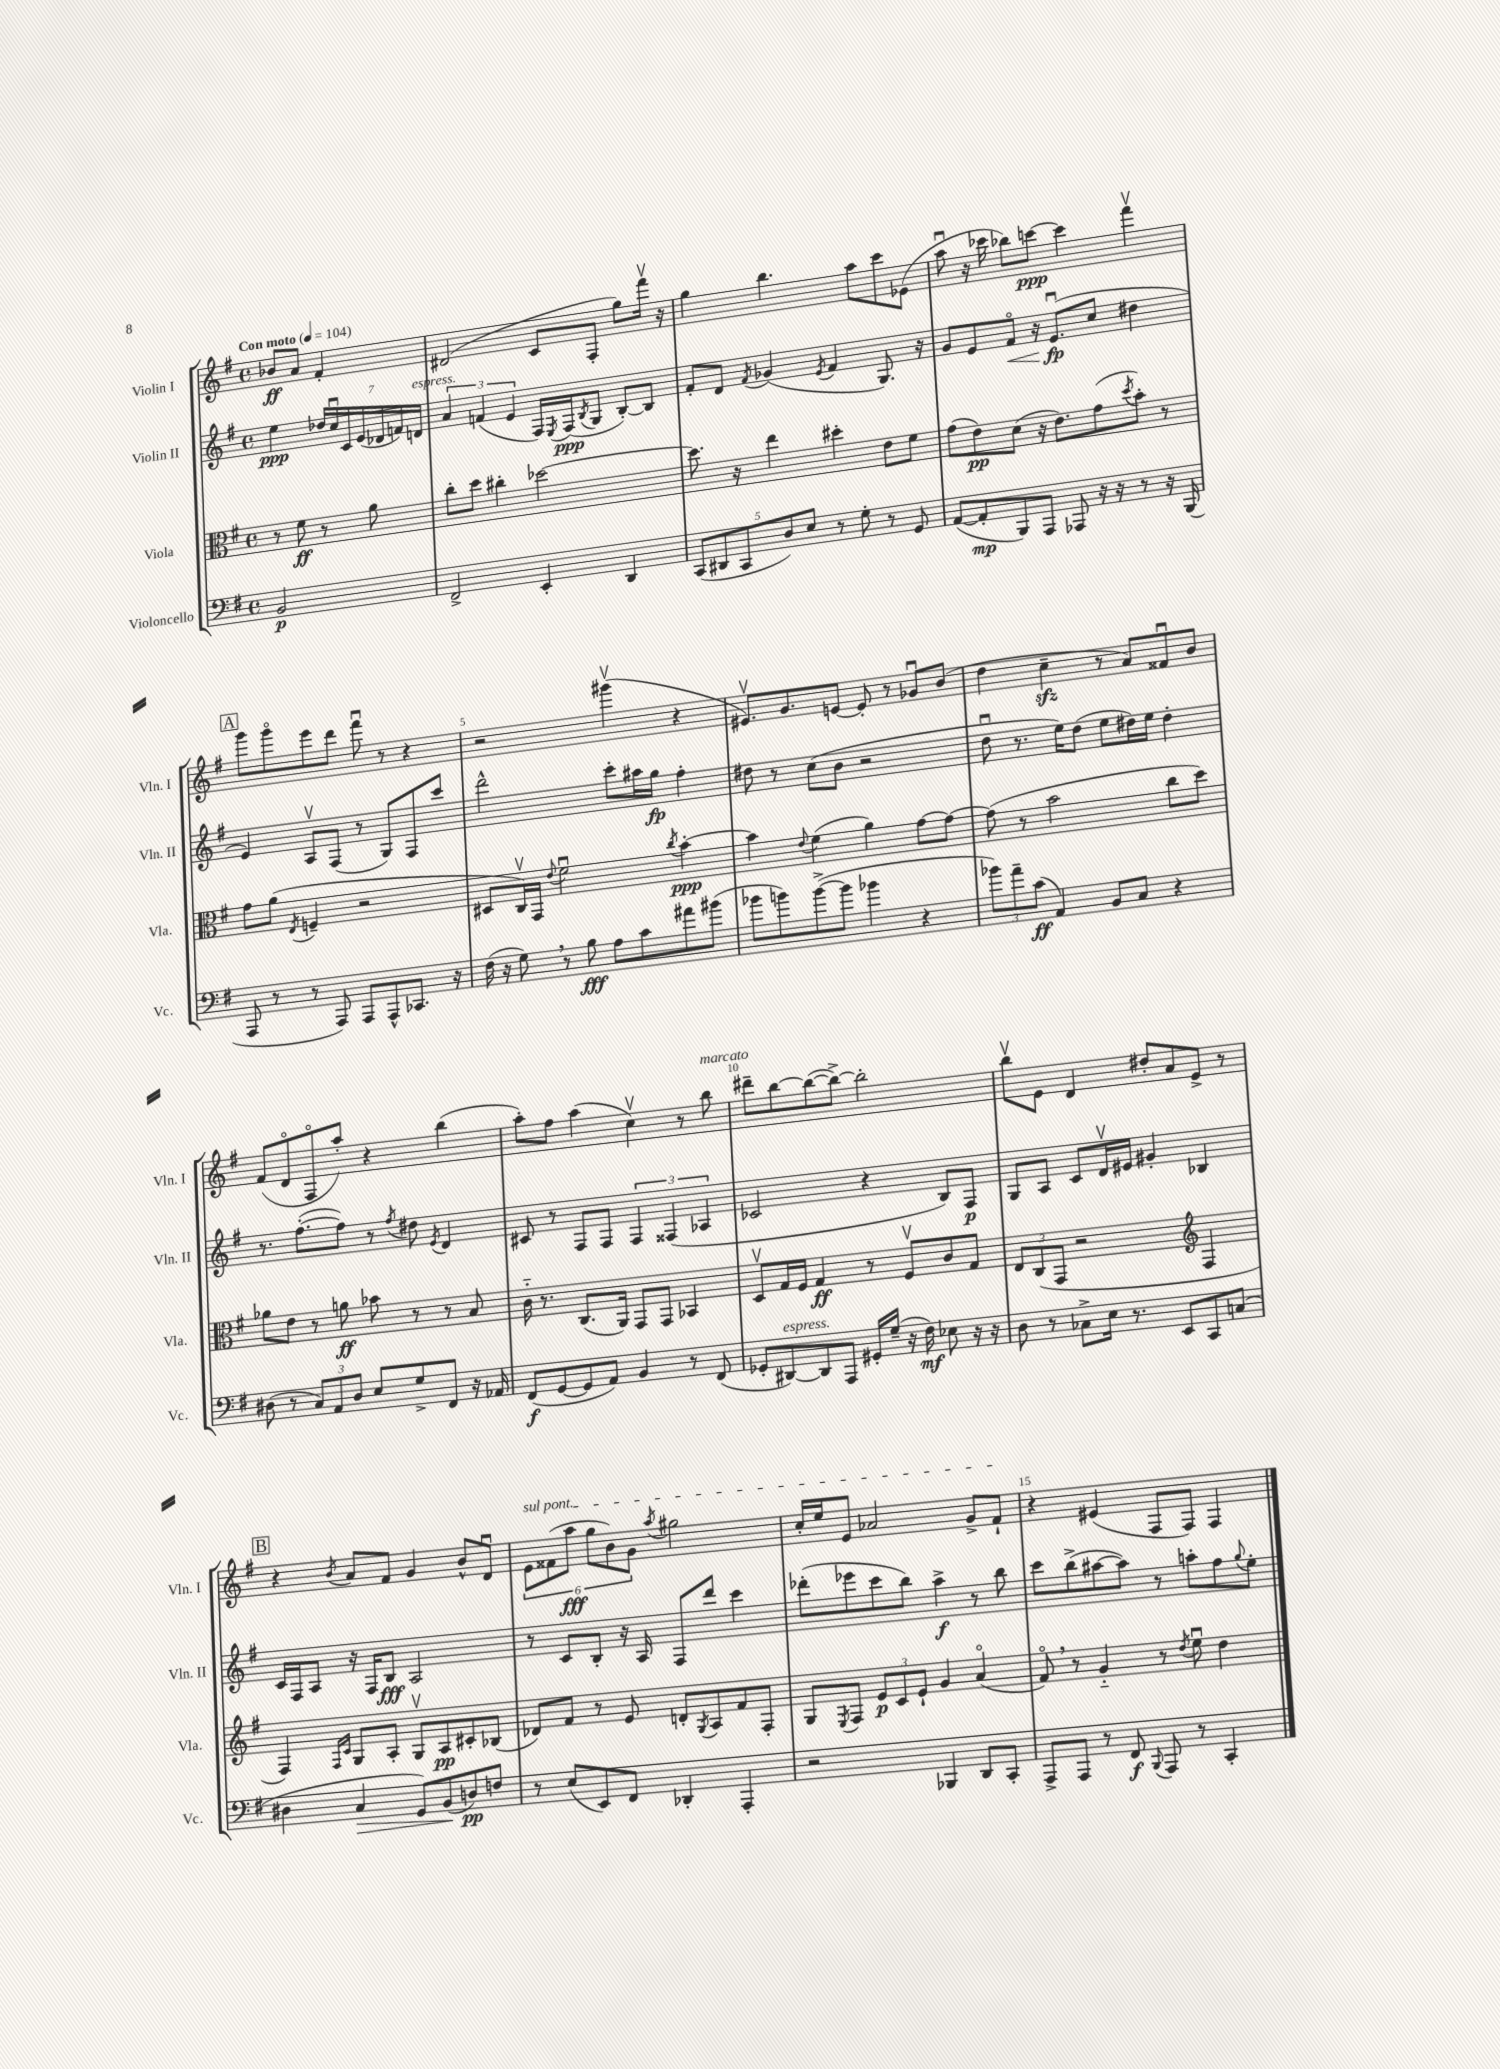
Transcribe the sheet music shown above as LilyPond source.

<<
\new StaffGroup <<
\new Staff = "s0" \with { instrumentName = "Violin I" shortInstrumentName = "Vln. I" } {
    \clef treble \key g \major \defaultTimeSignature \time 4/4 \partial 2 \tempo "Con moto" 4 = 104
    bes'8\ff a'8 fis'4-. |
    dis'2( c'8 fis8-. g''8) fis'''16\upbow r16 |
    g''4 b''4. a''8 c'''8 ees'8( |
    a''8\downbow r16 ces'''16 bes''8) c'''8~\ppp c'''4 fis'''4\upbow |
    \mark \markup { \box "A" } g'''8 g'''8\flageolet e'''8 d'''8 fis'''8\downbow r8 r4 |
    r2 gis'''4\upbow( r4 |
    eis'8.\upbow) g'8. e'8~ e'8-. r8 ges'8\downbow b'8( |
    d''4 c''4--\sfz r8 a'8) fisis'8\downbow b'8 |
    fis'8( d'8\flageolet fis8\flageolet a''8-.) r4 b''4( |
    a''8-.) fis''8 a''4( c''4\upbow) r8 b''8^\markup { \italic "marcato" } |
    dis'''8-- b''8~ b''8~( b''8~->) b''2-. |
    b''8\upbow e'8 d'4 dis''8-. a'8 e'8-> r8 |
    \mark \markup { \box "B" } r4 \acciaccatura { b'8 } a'8 fis'8 g'4 b'8-^ d'8\downbow |
    \tuplet 6/4 { \once \override TextSpanner.bound-details.left.text = \markup { \italic "sul pont." } e'8\startTextSpan fisis'8( a''8\fff g''8 b'8) g'8 } \acciaccatura { a''8 } gis''2 |
    c''16-. e''16 e'8 aes'2 g'8-> fis'8-!\stopTextSpan |
    r4 eis'4( fis8 fis8) fis4 \bar "|." |
}
\new Staff = "s1" \with { instrumentName = "Violin II" shortInstrumentName = "Vln. II" } {
    \clef treble \key g \major \defaultTimeSignature \time 4/4 \partial 2
    e''4\ppp \tuplet 7/4 { des''16 c''16\downbow c'16 e'16( des'16 f'16) d'16^\markup { \italic "espress." } } |
    \tuplet 3/2 { a'4 f'4( e'4 } fis16) \acciaccatura { e8 } fis16\ppp( \acciaccatura { b8 } g8 b8~-.) b8 |
    fis'8-. d'8 \acciaccatura { fis'8 } ges'4( \acciaccatura { e'8 } fis'4 g8.) r16 |
    g'8 e'8 fis'8\flageolet\< r16 e'8.\downbow\fp\!( c''8 dis''4 |
    \mark \markup { \box "A" } e'4) a8\upbow fis8( r8 g8) fis8 c'''8 |
    d'''2-^ c'''8-. ais''16 g''16\fp fis''4-. |
    dis''8 r8 c''8( b'8 r2 |
    d''8\downbow r8. e''16) d''8( e''8 dis''16) e''16 dis''4-. |
    r8. fis''8.~-.( fis''8) r8 \acciaccatura { fis''8 } dis''8 \acciaccatura { e'8 } d'4 |
    cis'8 r8 fis8 fis8 \tuplet 3/2 { fis4 fisis4( aes4 } |
    ces'2 r4 b8) fis8\p |
    g8 a8 c'8 d'16\upbow eis'16 gis'4-. bes4 |
    \mark \markup { \box "B" } c'16 fis16 a8 r16 fis16 b8\fff a2 |
    r8 c'8 b8-. r16 a16 fis8 d'''8 c'''4 |
    des'''8-.( ees'''8 c'''8 b''8) a''4->\f r8 b''8 |
    c'''8 b''8->( ais''8~ ais''8) r8 a''8-. fis''8 \appoggiatura { g''8 } e''8-. \bar "|." |
}
\new Staff = "s2" \with { instrumentName = "Viola" shortInstrumentName = "Vla." } {
    \clef alto \key g \major \defaultTimeSignature \time 4/4 \partial 2
    r8 fis'8\ff r8 a'8 |
    c''8-. d''8 cis''4-. des''2~ |
    des''8. r16 e''4 dis''4-. e'8 fis'8 |
    g'8( e'8\pp) d'8( r16 e'8.) g'8( \acciaccatura { d''8 } b'8-.) r8 |
    \mark \markup { \box "A" } g'8 a'8( \acciaccatura { e8 } f4-- r2 |
    dis8 c16\upbow) g,16 \appoggiatura { e'8 } fis'2\downbow \acciaccatura { c''8 } b'4~-.\ppp |
    b'4 \appoggiatura { e'8 } fis'4( a'4) g'8~ g'8~ |
    g'8( r8 b'2 c''8 d''8) |
    aes'8 e'8 r8 a'8\ff bes'8 r8 r8 b8 |
    c'16-_ r8. c8.( a,16) g,8 g,8 bes,4 |
    d8\upbow g16 fis16 g4\ff r8 fis8\upbow c'8 g8 |
    \tuplet 3/2 { e8 c8( g,8 } r2 \clef treble fis4 |
    \mark \markup { \box "B" } fis4) \grace { fis16 c'16 } g8 a8-. g8\upbow a8\pp cis'8-. bes8( |
    des'8) fis'8 r8 e'8 d'8-. \acciaccatura { g8 } a8 fis'8 fis8-. |
    g8 \acciaccatura { e8 } fis8 \tuplet 3/2 { e'8\p c'8 e'8-! } g'4 a'4\flageolet( |
    fis'8\flageolet) \breathe r8 g'4-_ r8 \acciaccatura { d''8 } e''8\downbow d''4 \bar "|." |
}
\new Staff = "s3" \with { instrumentName = "Violoncello" shortInstrumentName = "Vc." } {
    \clef bass \key g \major \defaultTimeSignature \time 4/4 \partial 2
    b,2\p |
    fis,2-> e,4-. d,4 |
    \tuplet 5/4 { c,8( dis,8 c,8 d8) e8 } r8 g8-. r8 g,8 |
    a,8~( a,8-.\mp b,,8) a,,8 aes,,8 r16 r16 r8 r16 b,,16( |
    \mark \markup { \box "A" } a,,8 r8 r8 a,,8) a,,8 a,,8-^ ces,8. r16 |
    fis16( r16 g8) \breathe r8 b8\fff a8 c'8 ais'8 bis'8( |
    bes'8 b'8) b'8~->( b'8 bes'4 r4 |
    \tuplet 3/2 { bes'8) a'8-- c'8\ff( } a,4) b,8 c8 r4 |
    dis8( r8 \tuplet 3/2 { c8) a,8 dis8 } e8 g8-> fis,8 r16 aes,16 |
    fis,8\f( g,8~ g,8 a,8) b,4 r8 fis,8( |
    ges,8-. dis,8~^\markup { \italic "espress." }) dis,8 a,,8 gis,16-. g16--( r16 fis16\mf) ees8 r16 r16 |
    d8 r8 ces8-> e16 r8. e,8 c,8 c8( |
    \mark \markup { \box "B" } dis4 c4\> g,8) b,8\!( d8\pp) f8 |
    r8 e8( e,8) fis,8 des,4-. a,,4-. |
    r2 bes,,4 d,8 c,8-. |
    a,,8-> a,,8 r8 fis,8\f \appoggiatura { b,,8 } a,,8 r8 c,4-. \bar "|." |
}
>>
>>
\layout { \context { \Score \override BarNumber.break-visibility = ##(#f #t #t) barNumberVisibility = #(every-nth-bar-number-visible 5) } }
